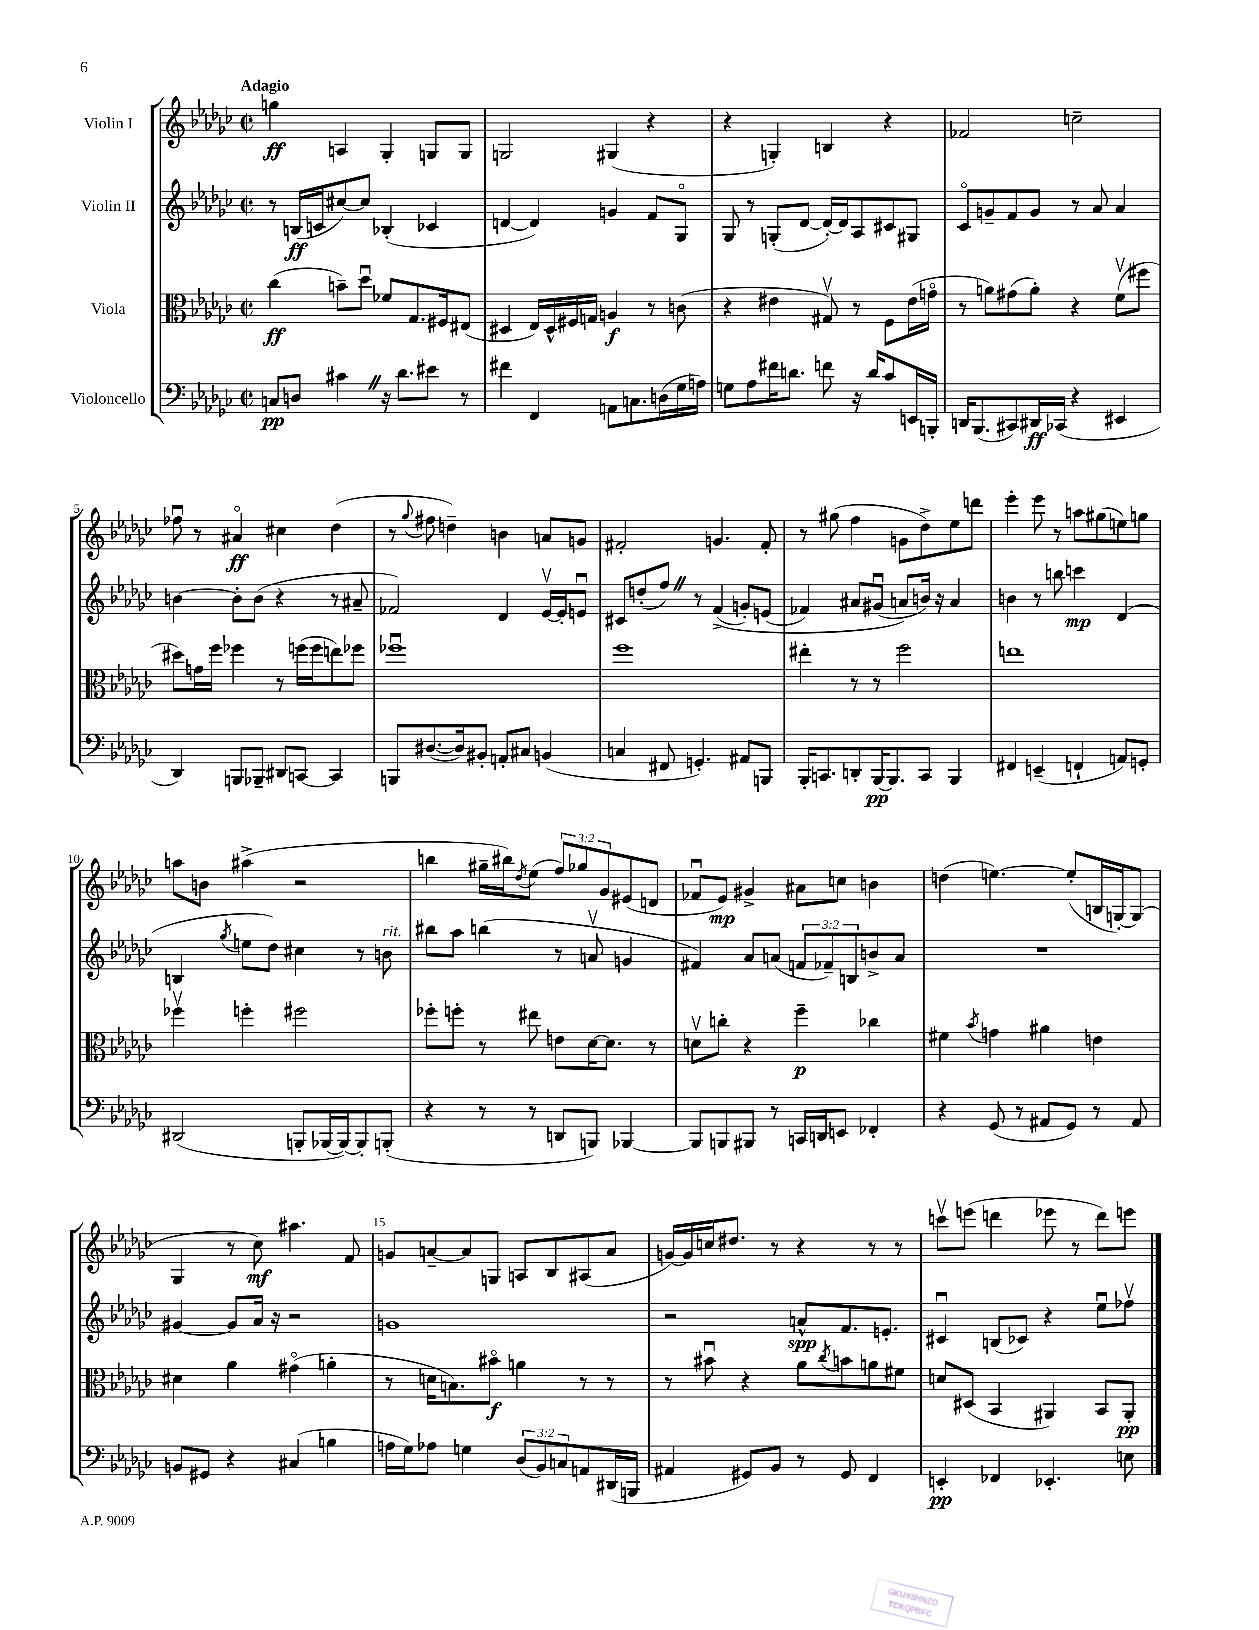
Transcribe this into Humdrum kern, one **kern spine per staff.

**kern	**kern	**kern	**kern
*staff4	*staff3	*staff2	*staff1
*clefF4	*clefC3	*clefG2	*clefG2
*k[b-e-a-d-g-c-]	*k[b-e-a-d-g-c-]	*k[b-e-a-d-g-c-]	*k[b-e-a-d-g-c-]
*M2/2	*M2/2	*M2/2	*M2/2
*met(c|)	*met(c|)	*met(c|)	*met(c|)
8C	(4cc-	8r	4gg
8D	.	(16B	.
.	.	16c	.
4c#	8b~)	[8cc#)	4A
.	8dd-u	8cc#]	.
16r	8f-	(4B-'	4G-'
8.d-	.	.	.
.	8.G-	.	.
8e#	.	4c-	8G
.	16F#	.	.
8r	(8E#	.	8G
=	=	=	=
4f#	4D#	[4d	2G
4FF	16E-)	4d])	.
.	16D#^^	.	.
.	16F#	.	.
.	16G	.	.
8AA	4A	4g	(4G#
8.C	.	.	.
.	8r	8f	4r
(16D	.	.	.
16G-	(8c	8G-o	.
16A)	.	.	.
=	=	=	=
8G	4r	8G-	4r
8A-	.	8r	.
16f#	4e#	(8G'	4G')
8.d	.	.	.
.	.	[8d-	.
8f	8G#v)	16d-'_)	4B
.	.	16d-]	.
16r	8r	8A-	.
16d	.	.	.
8c-	8F	8c#	4r
16EE	(16e#	8G#	.
16BBB'	16go	.	.
=	=	=	=
16DD	8r	8c-o	2f-
(8.BBB-	.	.	.
.	8a)	8g~	.
8CC#)	(8g#	8f	.
16DD#	8a')	8g	.
(16CC-	.	.	.
4r	4r	8r	2cc~
.	.	8a-	.
4EE#	(8fv	4a-	.
.	8ff#	.	.
=	=	=	=
4DD-)	8dd#)	[4b	8ff-u
.	16g	.	8r
.	16ff	.	.
8BBB	4ff-	8b']	4a#o
8BBB-~	.	(8b	.
8DD#	8r	4r	4cc#
[8CC	(16ff	.	.
.	16ff	.	.
4CC]	8ee)	8r	(4dd-
.	8ff-	8a#~	.
=	=	=	=
8BBB	1ff-u	2f-)	8r
.	.	.	8qqgg-
([8.D#	.	.	8ff#
.	.	.	4dd~)
16D#])	.	.	.
8BB#'	.	.	.
8AA'	.	4d-	4b
8C#	.	.	.
(4BB	.	[16e-v	8a
.	.	16e-']	.
.	.	8eu	8g
=	=	=	=
4C	1ff	8c#	2f#'
.	.	(8dd'	.
8FF#	.	8ff)	.
4.GG')	.	8r	.
.	.	&((4f^	4.g
8AA#	.	8g')	.
8BBB	.	(8e	8f#'
=	=	=	=
16BBB-'	4ee#'	4f-)	8r
8.CC	.	.	.
.	.	.	(8gg#
8DD'	8r	8a#	4ff
[16BBB-	8r	(8g#u	.
8.BBB-]	.	.	.
.	2ff	8a&)	8g
8CC	.	16b)	8dd-^)
.	.	16r	.
4BBB-	.	4a	8ee-
.	.	.	8ddd
=	=	=	=
4FF#	1ee	4b	4eee-'
(4EE~	.	8r	8eee-
.	.	8bb	8r
4FF`	.	4ccc	8aa
.	.	.	(8gg#
8AA)	.	(4d-	8ee)
8GG'	.	.	8gg
=	=	=	=
(2DD#	4ff-v	4B	8aa
.	.	.	8b
.	.	8qgg-	.
.	4ff'	8ee	(4aa#^
.	.	8dd-)	.
8BBB'	2ff#	4cc#	2r
[16BBB-	.	.	.
16BBB-_)	.	.	.
8BBB-']	.	8r	.
(8BBB'	.	8b	.
=	=	=	=
4r	8ff-'	8bb#	4bb
.	8ff'	8aa-	.
8r	8r	(4bb	16gg#~
.	.	.	16bb#)
.	.	.	8qdd-
8r	8ee#	.	(8ee-
8DD	8e	8r	12ff)
.	.	.	12gg-
8BBB)	[16d-	8av	.
.	.	.	12g-
.	8.d-]	.	.
[4BBB-	.	4g	(8e#
.	8r	.	8d
=	=	=	=
8BBB-]	8dv	4f#)	8f-u
8BBB	8cc'	.	8e-)
8BBB#	4r	8a-	4g#^
8r	.	(8a	.
16CC	4ff~	12f	8a#
16DD	.	.	.
.	.	12f-~)	.
8EE	.	.	8cc
.	.	12B	.
4FF-'	4cc-	8b^	4b
.	.	8a	.
=	=	=	=
4r	4f#	1r	(4dd
.	8qb-	.	.
(8GG-	4g	.	[4.ee)
8r	.	.	.
8AA#	4a#	.	.
8GG-)	.	.	(8ee']
8r	4e	.	16B
.	.	.	[16G')
8AA#	.	.	(8G]
=	=	=	=
8BB	4d#	[4g#	4G-
8GG#	.	.	.
4r	4a-	8g#]	8r
.	.	16a-	8cc-)
.	.	16r	.
(4C#	(4g#o	2r	4.aa#
4B	4a'	.	.
.	.	.	8f
=	=	=	=
16A	8r	1g	8g
16G-)	.	.	.
8A-	16d	.	[8a~
.	8.B)	.	.
4G	.	.	8a]
.	8b#o	.	8G
(12D-	4a	.	8A
12BB-)	.	.	.
.	.	.	8B-
12C	.	.	.
8AA	8r	.	(8A#
(16DD#	8r	.	8a
16BBB	.	.	.
=	=	=	=
4AA#	8r	2r	[16g)
.	.	.	16g]
.	8b#u	.	16cc
.	.	.	8.dd#
8GG#)	4r	.	.
8BB-	.	.	8r
8r	8a-	8a^^	4r
.	8qcc-	.	.
8GG#	8b	8.f	.
4FF	8a	.	8r
.	.	8.e'	.
.	8f#	.	8r
=	=	=	=
4EE'	8d	4c#u	8cccv
.	(8D#	.	(8eee
4FF-	4BB-	(8B	4ddd
.	.	8c-)	.
4.EE-'	4AA#)	4r	8eee-
.	.	.	8r
.	8BB-	8ee-u	8ddd)
8E	8AA#'	8ff-v	8eee
==	==	==	==
*-	*-	*-	*-
